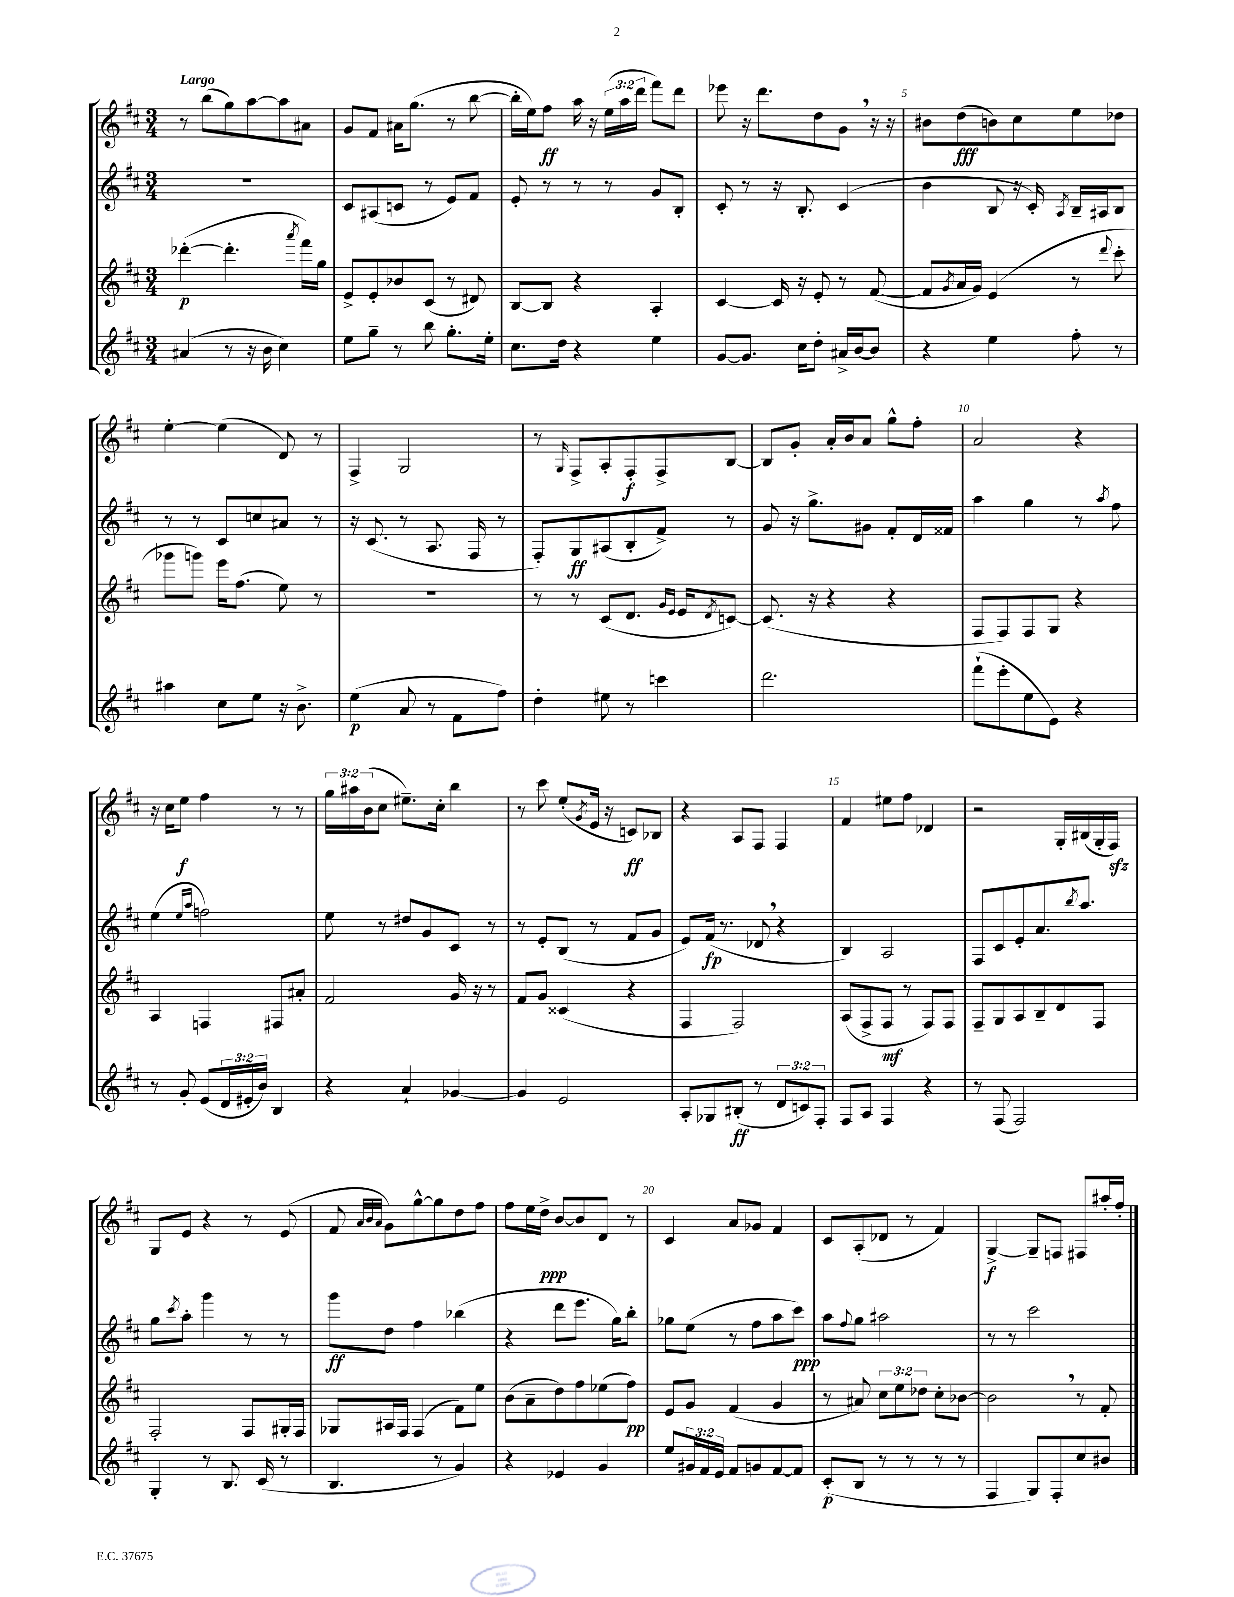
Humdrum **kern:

**kern	**dynam	**kern	**dynam	**kern	**dynam	**kern	**dynam
*part4	*part4	*part3	*part3	*part2	*part2	*part1	*part1
*staff4	*staff4	*staff3	*staff3	*staff2	*staff2	*staff1	*staff1
*clefG2	*	*clefG2	*	*clefG2	*	*clefG2	*
*k[f#c#]	*	*k[f#c#]	*	*k[f#c#]	*	*k[f#c#]	*
*M3/4	*	*M3/4	*	*M3/4	*	*M3/4	*
=1	=1	=1	=1	=1	=1	=1	=1
!	!	!	!	!	!	!LO:TX:a:B:t=Largo	!
(4a#X/	.	([4ddd-X'\	p	2.r	.	8r	.
.	.	.	.	.	.	(8bb\L	.
8r	.	4.ddd-'\]	.	.	.	8gg\)	.
16r	.	.	.	.	.	[8aa\	.
16b\	.	.	.	.	.	.	.
4cc#\)	.	.	.	.	.	8aa\]	.
.	.	8qaaa/	.	.	.	.	.
.	.	16fff#\LL)	.	.	.	8a#X\J	.
.	.	16gg\JJ	.	.	.	.	.
=2	=2	=2	=2	=2	=2	=2	=2
8ee\L	.	8e^/L	.	8c#/L	.	8g/L	.
8gg~\J	.	8e'/	.	(8A#X/	.	8f#/J	.
8r	.	8b-X/	.	8cn/J	.	16a#X\KL	.
.	.	.	.	.	.	(8.gg\J	.
8bb\	.	(8c#/J	.	8r	.	.	.
8.gg'\L	.	8r	.	8e/L)	.	8r	.
.	.	8d#X/)	.	8f#/J	.	[8bb\	.
16ee'\Jk	.	.	.	.	.	.	.
=3	=3	=3	=3	=3	=3	=3	=3
8.cc#\L	.	[8B/L	.	8e'/	.	16bb'\LL]	.
.	.	.	.	.	.	16ee\J)	.
.	.	8B/J]	.	8r	.	8ff#\J	ff
16dd\Jk	.	.	.	.	.	.	.
4r	.	4r	.	8r	.	16aa\	.
.	.	.	.	.	.	16r	.
.	.	.	.	8r	.	(24ee\LL	.
.	.	.	.	.	.	24aa\	.
.	.	.	.	.	.	24ddd\JJ	.
4ee\	.	4A'/	.	8g/L	.	8fff#\L)	.
.	.	.	.	8B'/J	.	8ddd\J	.
=4	=4	=4	=4	=4	=4	=4	=4
[8g/L	.	[4c#/	.	8c#'/	.	8eee-X\	.
8.g/J]	.	.	.	8r	.	16r	.
.	.	.	.	.	.	8.ddd\L	.
.	.	16c#/]	.	16r	.	.	.
16cc#\KL	.	16r	.	8.B'/	.	.	.
8dd'\J	.	8e'/	.	.	.	8dd\	.
16a#X^/LL	.	8r	.	(4c#/	.	8g,\J	.
[16b/J	.	.	.	.	.	.	.
8b/J]	.	([8f#/	.	.	.	16r	.
.	.	.	.	.	.	16r	.
=5	=5	=5	=5	=5	=5	=5	=5
4r	.	8f#/L]	.	4b\	.	8b#X\L	.
.	.	8qg/	.	.	.	.	.
.	.	16a/L	.	.	.	(8dd\	fff
.	.	16g/JJ)	.	.	.	.	.
4ee\	.	(4e/	.	8B/	.	8bn\)	.
.	.	.	.	16r	.	8cc#\	.
.	.	.	.	16c#'/)	.	.	.
.	.	.	.	8qA/	.	.	.
8ff#'\	.	8r	.	16B~/LL	.	8ee\	.
.	.	.	.	16A#X/J	.	.	.
.	.	8qqddd/	.	.	.	.	.
8r	.	8ccc#'\	.	8B/J	.	8dd-X\J	.
!!LO:LB:g=z
=6	=6	=6	=6	=6	=6	=6	=6
4aa#X\	.	8ggg-X\L	.	8r	.	[4ee'\	.
.	.	8gggn\J)	.	8r	.	.	.
8cc#\L	.	16eee\KL	.	8c#/L	.	(4ee\]	.
.	.	(8.ff#\J	.	.	.	.	.
8ee\J	.	.	.	8ccn/	.	.	.
16r	.	8ee\)	.	8a#X/J	.	8d/)	.
8.b^\	.	.	.	.	.	.	.
.	.	8r	.	8r	.	8r	.
=7	=7	=7	=7	=7	=7	=7	=7
(4ee\	p	2.r	.	16r	.	4F#^/	.
.	.	.	.	(8.c#/	.	.	.
8a/	.	.	.	8r	.	2G/	.
8r	.	.	.	8.A/	.	.	.
8f#\L	.	.	.	.	.	.	.
.	.	.	.	16F#/	.	.	.
8ff#\J)	.	.	.	8r	.	.	.
=8	=8	=8	=8	=8	=8	=8	=8
4dd'\	.	8r	.	8F#'/L)	.	8r	.
.	.	.	.	.	.	16qqG/	.
.	.	8r	.	8G/	ff	8F#^/L	.
8ee#X\	.	(8c#/L	.	(8A#X/	.	8A'/	.
8r	.	8.d/J	.	8B'/	.	8F#'/	f
4cccn\	.	.	.	8f#^/J)	.	8F#^/	.
.	.	16qqg/LL	.	.	.	.	.
.	.	16qqe/JJ	.	.	.	.	.
.	.	16e/KL	.	.	.	.	.
.	.	8qd/	.	.	.	.	.
.	.	[8cn/J)	.	8r	.	[8B/J	.
=9	=9	=9	=9	=9	=9	=9	=9
2.ddd\	.	(8.c/]	.	8g/	.	8B/L]	.
.	.	.	.	16r	.	8g'/J	.
.	.	16r	.	8.gg^\L	.	.	.
.	.	4r	.	.	.	16a'/LL	.
.	.	.	.	.	.	16b/J	.
.	.	.	.	8g#X\J	.	8a/J	.
.	.	4r	.	8f#'/L	.	8gg^^\L	.
.	.	.	.	16d/L	.	8ff#'\J	.
.	.	.	.	16f##X/JJ	.	.	.
=10	=10	=10	=10	=10	=10	=10	=10
(8fff#`\L	.	8F#/L	.	4aa\	.	2a/	.
8eee'\	.	8F#/)	.	.	.	.	.
8ee\	.	8F#/	.	4gg\	.	.	.
8e\J)	.	8G/J	.	.	.	.	.
4r	.	4r	.	8r	.	4r	.
.	.	.	.	8qaa/	.	.	.
.	.	.	.	8ff#\	.	.	.
!!LO:LB:g=z
=11	=11	=11	=11	=11	=11	=11	=11
8r	.	4A/	.	(4ee\	.	16r	.
.	.	.	.	.	.	16cc#\KL	.
8g'/	.	.	.	.	.	8ee\J	f
.	.	.	.	16qqee/LL	.	.	.
.	.	.	.	16qqaa/JJ	.	.	.
(8e/L	.	4Fn/	.	2ffn\)	.	4ff#\	.
24d/L	.	.	.	.	.	.	.
24e#X'/	.	.	.	.	.	.	.
24b/JJ)	.	.	.	.	.	.	.
4B/	.	8F#X/L	.	.	.	8r	.
.	.	8a#X'/J	.	.	.	8r	.
=12	=12	=12	=12	=12	=12	=12	=12
4r	.	2f#/	.	8ee\	.	24gg\LL	.
.	.	.	.	.	.	24aa#X\	.
.	.	.	.	.	.	(24b\J	.
.	.	.	.	8r	.	8cc#\J	.
4a`/	.	.	.	8dd#X/L	.	8.ee#X~\L)	.
.	.	.	.	8g/	.	.	.
.	.	.	.	.	.	16cc#'\Jk	.
[4g-X/	.	16g/	.	8c#/J	.	4bb\	.
.	.	16r	.	.	.	.	.
.	.	8r	.	8r	.	.	.
=13	=13	=13	=13	=13	=13	=13	=13
4g-/]	.	8f#/L	.	8r	.	8r	.
.	.	8g/J	.	8e'/L	.	8ccc#\	.
2e/	.	(4c##X/	.	(8B/J	.	(8ee'/L	.
.	.	.	.	.	.	8qg/	.
.	.	.	.	8r	.	16e/Jk	.
.	.	.	.	.	.	16r	.
.	.	4r	.	8f#/L	.	8cn/L)	ff
.	.	.	.	8g/J	.	8B-X/J	.
=14	=14	=14	=14	=14	=14	=14	=14
8A'/L	.	4F#/	.	8e/L)	.	4r	.
8G-X/	.	.	.	(16f#/Jk	fp	.	.
.	.	.	.	8.r	.	.	.
(8B#X'/J	ff	2F#/)	.	.	.	8A/L	.
8r	.	.	.	8d-X,/	.	8F#/J	.
12d/L	.	.	.	4r	.	4F#/	.
12cn/)	.	.	.	.	.	.	.
12F#'/J	.	.	.	.	.	.	.
=15	=15	=15	=15	=15	=15	=15	=15
8F#/L	.	(8A/L	.	4B/)	.	4f#/	.
8A/J	.	8F#^/	.	.	.	.	.
4F#/	.	8F#/J	mf	2A/	.	8ee#X\L	.
.	.	8r	.	.	.	8ff#\J	.
4r	.	8F#/L)	.	.	.	4d-X/	.
.	.	8F#/J	.	.	.	.	.
=16	=16	=16	=16	=16	=16	=16	=16
8r	.	8F#~/L	.	8F#/L	.	2r	.
(8F#/	.	8G/	.	8c#/	.	.	.
2F#/)	.	8A/	.	8e'/	.	.	.
.	.	8B~/	.	8.a/	.	.	.
.	.	8d/	.	.	.	16G'/LL	.
.	.	.	.	8qbb/	.	.	.
.	.	.	.	8.aa/J	.	(16B#X/	.
.	.	8F#/J	.	.	.	16G'/	.
.	.	.	.	.	.	16F#zz/JJ)	.
!!LO:LB:g=z
=17	=17	=17	=17	=17	=17	=17	=17
4G'/	.	2F#'/	.	8gg\L	.	8G/L	.
.	.	.	.	8qccc#/	.	.	.
.	.	.	.	8aa'\J	.	8e/J	.
8r	.	.	.	4ggg\	.	4r	.
8.B/	.	.	.	.	.	.	.
.	.	8F#/L	.	8r	.	8r	.
(16c#/	.	.	.	.	.	.	.
8r	.	16G#X'/L	.	8r	.	(8e/	.
.	.	16F#/JJ	.	.	.	.	.
=18	=18	=18	=18	=18	=18	=18	=18
4.B/	.	8G-X/L	.	8ggg\L	ff	8f#/	.
.	.	.	.	.	.	32qqa/LLL	.
.	.	.	.	.	.	32qqb/	.
.	.	.	.	.	.	32qqa/JJJ	.
.	.	16A#X/L	.	8dd\J	.	8g\L)	.
.	.	16F#/JJ	.	.	.	.	.
.	.	(4F#/	.	4ff#\	.	[8gg^^\	.
8r	.	.	.	.	.	8gg\]	.
4g/)	.	8f#\L)	.	(4bb-X\	.	8dd\	.
.	.	8ee\J	.	.	.	8ff#\J	.
=19	=19	=19	=19	=19	=19	=19	=19
4r	.	(8b\L	.	4r	.	8ff#\L	.
.	.	8a~\	.	.	.	16ee\L	.
.	.	.	.	.	.	16dd^\JJ	ppp
4e-X/	.	8dd\)	.	8ddd\L	.	[8b/L	.
.	.	8ff#\	.	8.eee\J	.	8b/]	.
4g/	.	(8ee-X\	.	.	.	8d/J	.
.	.	.	.	16gg\KL)	.	.	.
.	.	8ff#\J)	pp	8bb'\J	.	8r	.
=20	=20	=20	=20	=20	=20	=20	=20
8ee/L	.	8e/L	.	8gg-X\L	.	4c#/	.
24g#X/L	.	8g/J	.	(8ee\J	.	.	.
24f#/	.	.	.	.	.	.	.
24e/JJ	.	.	.	.	.	.	.
8f#/L	.	(4f#/	.	8r	.	8a/L	.
8gn/	.	.	.	8ff#\L	.	8g-X/J	.
[8f#/	.	4g/	.	8aa\	.	4f#/	.
8f#/J]	.	.	.	8ccc#\J)	ppp	.	.
=21	=21	=21	=21	=21	=21	=21	=21
(8c#'/L	p	8r	.	8aa\L	.	8c#/L	.
.	.	.	.	8qqff#/	.	.	.
8B/J	.	8a#X/)	.	8gg\J	.	(8A'/	.
8r	.	12cc#\L	.	2aa#X\	.	8d-X/J	.
.	.	12ee\	.	.	.	.	.
8r	.	.	.	.	.	8r	.
.	.	12dd-X\J	.	.	.	.	.
8r	.	8cc#'\L	.	.	.	4f#/)	.
8r	.	[8b-X\J	.	.	.	.	.
=22	=22	=22	=22	=22	=22	=22	=22
4F#/	.	2b-,\]	.	8r	.	[4G^/	f
.	.	.	.	8r	.	.	.
8G/L)	.	.	.	2ccc#\	.	8G~/L]	.
8F#'/	.	.	.	.	.	8Fn/J	.
8cc#/	.	8r	.	.	.	8F#X/L	.
8b#X/J	.	8f#'/	.	.	.	16aa#X'/L	.
.	.	.	.	.	.	16ff#'/JJ	.
==	==	==	==	==	==	==	==
*-	*-	*-	*-	*-	*-	*-	*-
